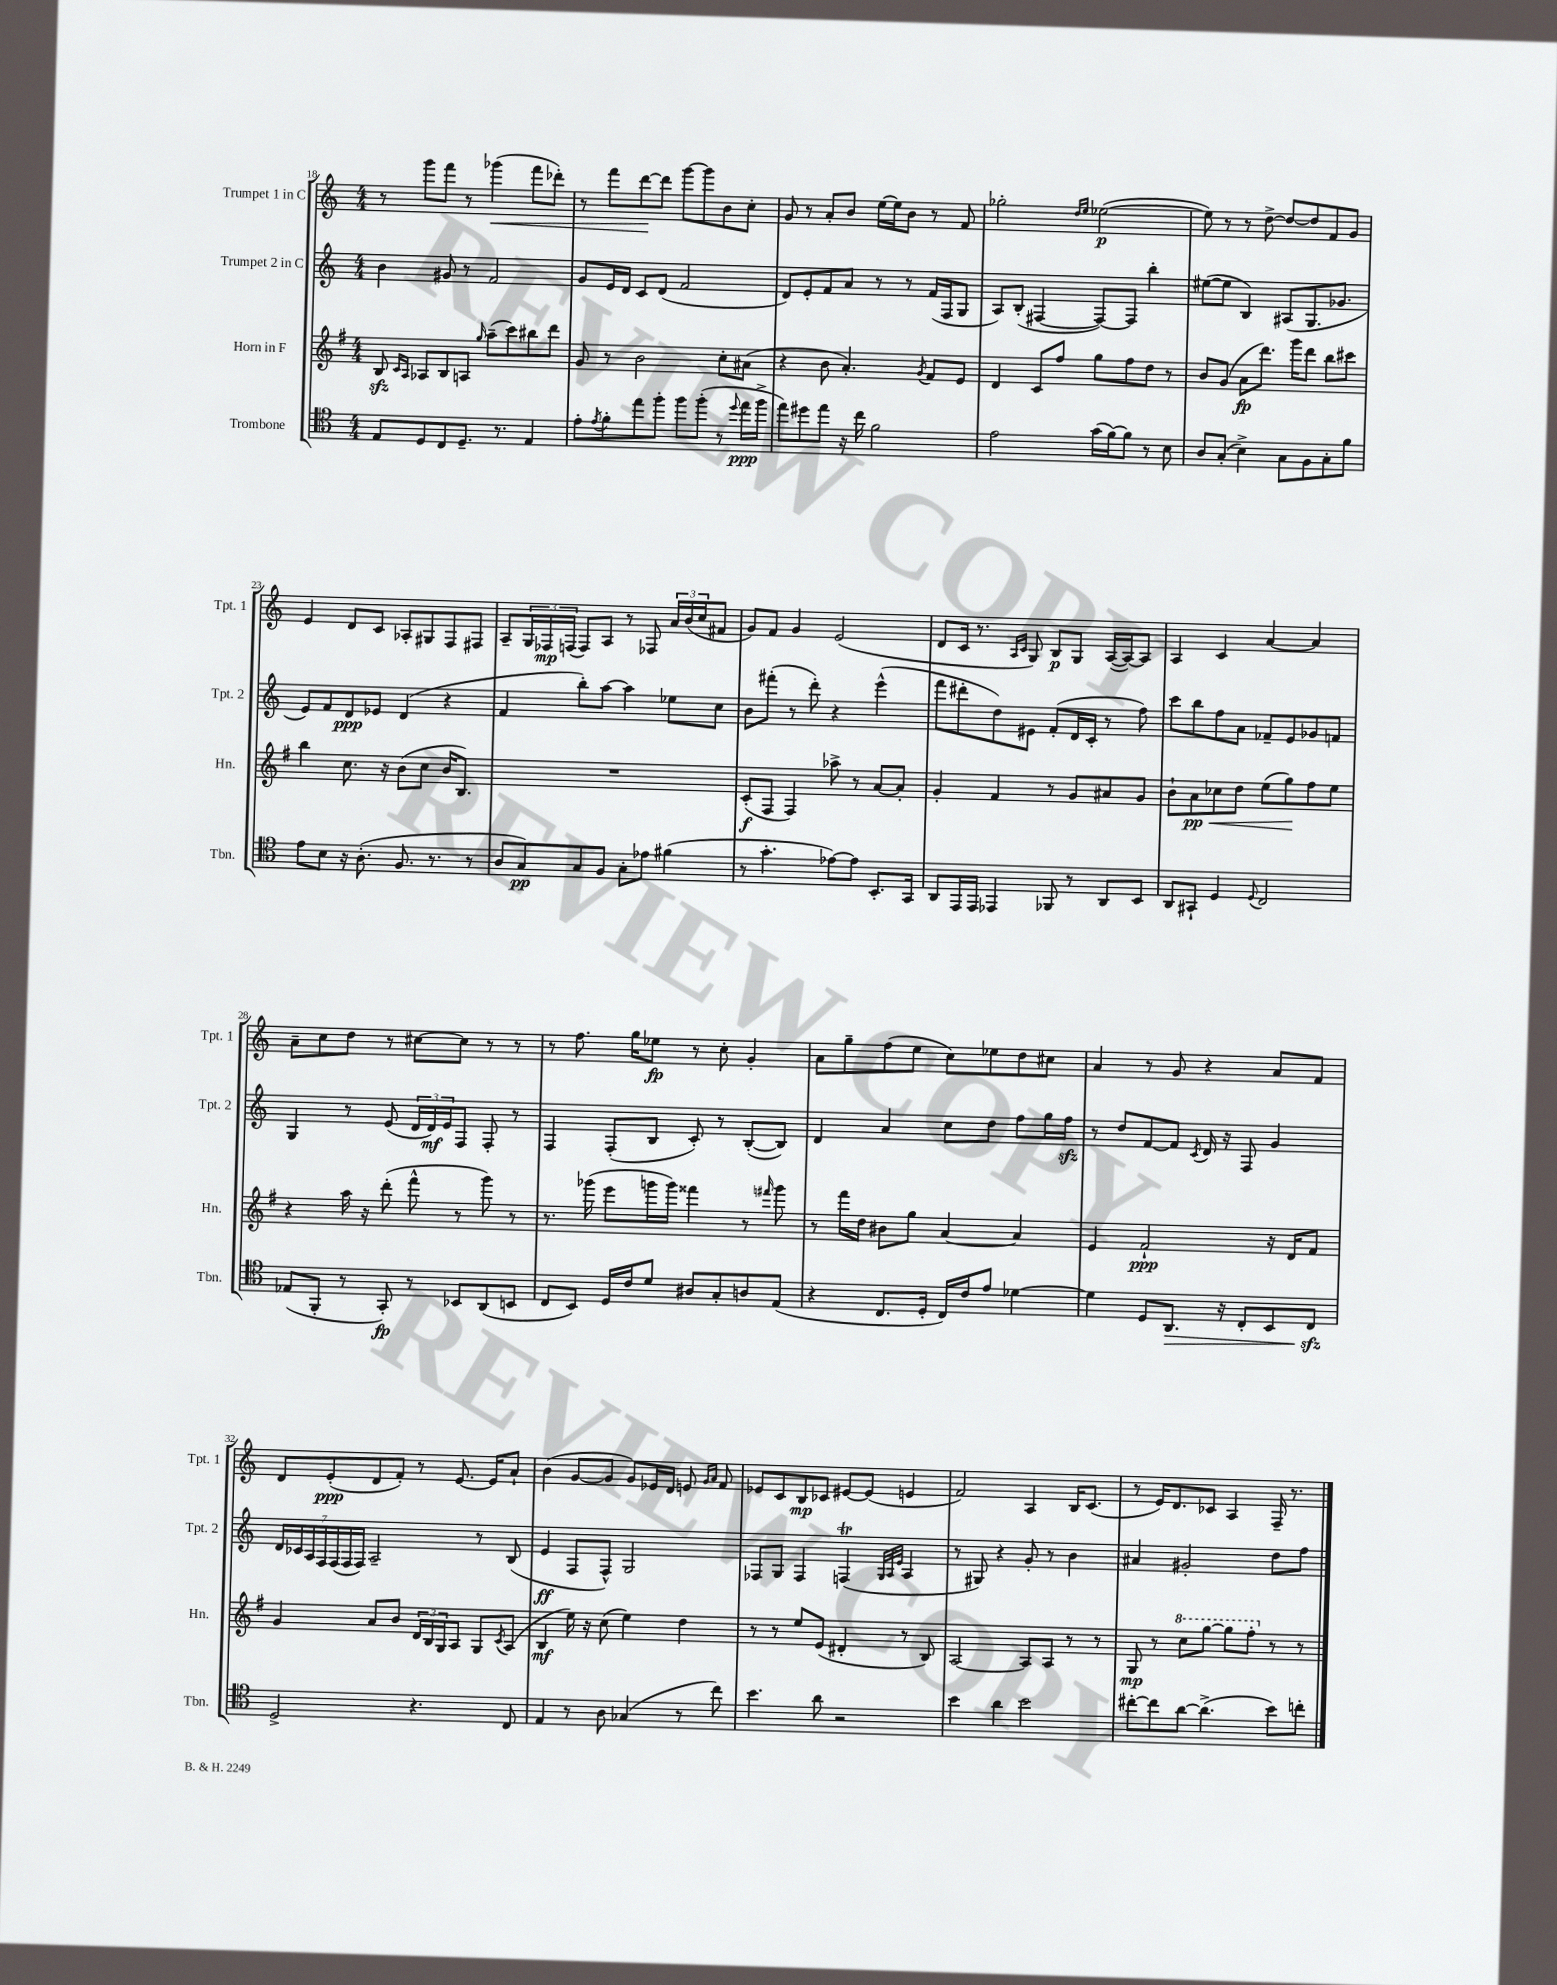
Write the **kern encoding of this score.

**kern	**kern	**kern	**kern
*staff4	*staff3	*staff2	*staff1
*clefC4	*clefG2	*clefG2	*clefG2
*k[]	*k[f#]	*k[]	*k[]
*M4/4	*M4/4	*M4/4	*M4/4
8E	8B	4b	8r
.	16qqc	.	.
.	16qqA	.	.
8D	8A-	.	8ggg
8C	8B	8g#	8fff
8.D~	8A	8r	8r
.	16qqgg	.	.
.	(8aa~	2f	(4ggg-
8.r	.	.	.
.	8ccc)	.	.
4E	8bb#	.	8fff
.	8ddd	.	8ddd-')
=	=	=	=
8e'	8g	8g	8r
8qe	.	.	.
8f'	8r	16e	8fff
.	.	16d	.
8ee	2b	8c	[8ddd
8ff'	.	(8d	8ddd]
8ff	.	2f	[8ggg
(8ff'	.	.	8ggg]
8r	8cc'	.	8b
8qqdd	.	.	.
16ee	(8a#	.	8cc'
16ff^	.	.	.
=	=	=	=
8ee)	4r	8d)	8g
8dd#	.	8e'	8r
8ee	8b	8f	8a'
16r	4.a')	8a	8b
16cc	.	.	.
2f	.	8r	[16ee
.	.	.	16ee]
.	.	8r	8b
.	8qg	.	.
.	8f#	(16f	8r
.	.	16F	.
.	8e	8G	8f
=	=	=	=
2e	4d	8A)	2gg-'
.	.	(8B'	.
.	8c	[4F#	.
.	8ff#	.	.
.	.	.	16qqdd
.	.	.	16qqee
(16g	8gg	8F#_)	([2ee-
[16f)	.	.	.
8f]	8ff#	8F#]	.
8r	8dd	4bb'	.
8B	8r	.	.
=	=	=	=
8A	8b	([8ee#	8ee-])
(8G'	(8g	8ee#]	8r
4B^)	8a	4B)	8r
.	8.ddd)	.	[8dd^
8G	.	(8A#	8dd_
.	16ggg	.	.
8F	8ddd	8.G	8dd]
8G'	8bb	.	8f
.	.	8.g-	.
8f	8ccc#	.	8g
=	=	=	=
8e	4bb	8e)	4e
8B	.	8f	.
16r	8.cc	8d	8d
(8.A'	.	.	.
.	.	8e-	8c
.	16r	.	.
8.F	(8b	(4d	8A-'
.	8cc	.	8G#
8.r	.	.	.
.	16b	4r	8F
.	8.B)	.	.
8r	.	.	8F#
=	=	=	=
8A	1r	4f	8A~
8G)	.	.	24G
.	.	.	24F-
.	.	.	(24F
8G	.	8bb')	8F)
8F	.	[8aa	8A
8G'	.	4aa]	8r
8e-	.	.	8F-
(4f#	.	8ee-	24a
.	.	.	(24b
.	.	.	24cc
.	.	8cc	8f#
=	=	=	=
8r	(8c'	8b	8g)
4.g'	8F#	(8fff#'	8f
.	4F#)	8r	4g
.	.	8ddd')	.
[8e-)	8aa-^	4r	(2e
8e-]	8r	.	.
8.BB'	[8a	(4eee^^	.
.	8a']	.	.
16GG	.	.	.
=	=	=	=
8AA	4g'	8fff	8d
16EE	.	8ddd#'	16c
16EE	.	.	8.r
4EE-	4f#	8dd)	.
.	.	.	16qqA
.	.	.	16qqc
.	.	8e#	8G)
8FF-	8r	(8f'	8B
8r	8g	16d	8G
.	.	16c'	.
8AA	8a#	8r	([16A
.	.	.	16A_)
8BB	8g	8ff)	8A]
=	=	=	=
8AA	8b`	8ccc	4A
8GG#`	8a	8bb	.
4D	8cc-	8ff	4c
.	8dd	8a	.
8qqD	.	.	.
2C	(8ee	8f-~	[4a
.	8gg)	8e	.
.	8ff#	8g-	4a]
.	8ee	8f	.
=	=	=	=
(8E-	4r	4G	8a~
8FF'	.	.	8cc
8r	16aa	8r	8dd
.	16r	.	.
8GG')	(8ddd'	(8e	8r
8r	8fff#^^	24d	[8cc#
.	.	24d)	.
.	.	24e	.
8BB-	8r	8F	8cc#]
(8AA	8ggg)	8F'	8r
8BB	8r	8r	8r
=	=	=	=
8C	8.r	4F	8r
8BB)	.	.	8.ff
.	(16ggg-	.	.
16D	8eee	(8F'	.
16c	.	.	16gg
8d	16ggg	8B	8ee-
.	16ggg)	.	.
8A#	4fff##	8c')	8r
8G'	.	8r	8cc'
8A	8r	([8B'	4g'
.	16qqfff#	.	.
(8E	8ggg	8B])	.
=	=	=	=
4r	8r	4d	8a
.	16fff#	.	8gg~
.	16dd	.	.
8.C	8b#	4a	(8ff
.	8gg	.	8ee
16D'	.	.	.
16C)	[4a	8cc	8cc)
16c	.	.	.
8e	.	8dd	8ee-
[4d-	4a]	8ff	8dd
.	.	16gg	8cc#
.	.	16ff	.
=	=	=	=
4d-]	4e	8r	4a
.	.	8dd	.
8D	2f#`	[8f	8r
8.AA	.	8f]	8g
.	.	8qc	.
.	.	16d	4r
16r	.	16r	.
8C'	.	8F	.
8BB	16r	4g	8a
.	16d	.	.
8C	8f#	.	8f
=	=	=	=
2D^	4g	28d	8d
.	.	28c-	.
.	.	28A	.
.	.	28F	.
.	.	.	(8e'
.	.	(28F	.
.	.	28F	.
.	.	28F)	.
.	8a	2A~	8d
.	8b	.	8f')
4.r	24d	.	8r
.	24B	.	.
.	24G	.	.
.	8A	.	[8.e
.	8G	8r	.
.	.	.	16e]
.	8qc	.	.
8C	(8A	(8B	8a`
=	=	=	=
4E	4B	4e	(4b
8r	16ee)	8F	[8g
.	16r	.	.
8A	(8cc	8F^^)	8g]
(4G-	4ee)	2G	8g)
.	.	.	16e-
.	.	.	16d
8r	4dd	.	8e
.	.	.	16qqg
.	.	.	16qqa
8cc)	.	.	8f
=	=	=	=
4.b	8r	8F-	8e-
.	8r	8G	8c
.	8ee	4F-	8B
8a	(8e	.	8c-
2r	4d#'	(4F	[8e#
.	.	.	(8e#]
.	.	32qqG	.
.	.	32qqA	.
.	.	32qqe	.
.	8r	4A	4e
.	8B)	.	.
=	=	=	=
4b	[2A	8r	2f)
.	.	8G#)	.
4a	.	4r	.
2b	8A]	8g'	4A
.	8A	8r	.
.	8r	4b	16B
.	.	.	(8.c
.	8r	.	.
=	=	=	=
[8cc#'	8G	4a#	8r
8cc#]	8r	.	16e)
.	.	.	8.d
[8a	8ccc	2g#'	.
(4.a^]	[8ggg	.	8c-
.	8ggg]	.	4A
.	8fff#'	.	.
8b)	8r	8dd	16F~
.	.	.	8.r
8cc'	8r	8ff	.
==	==	==	==
*-	*-	*-	*-
